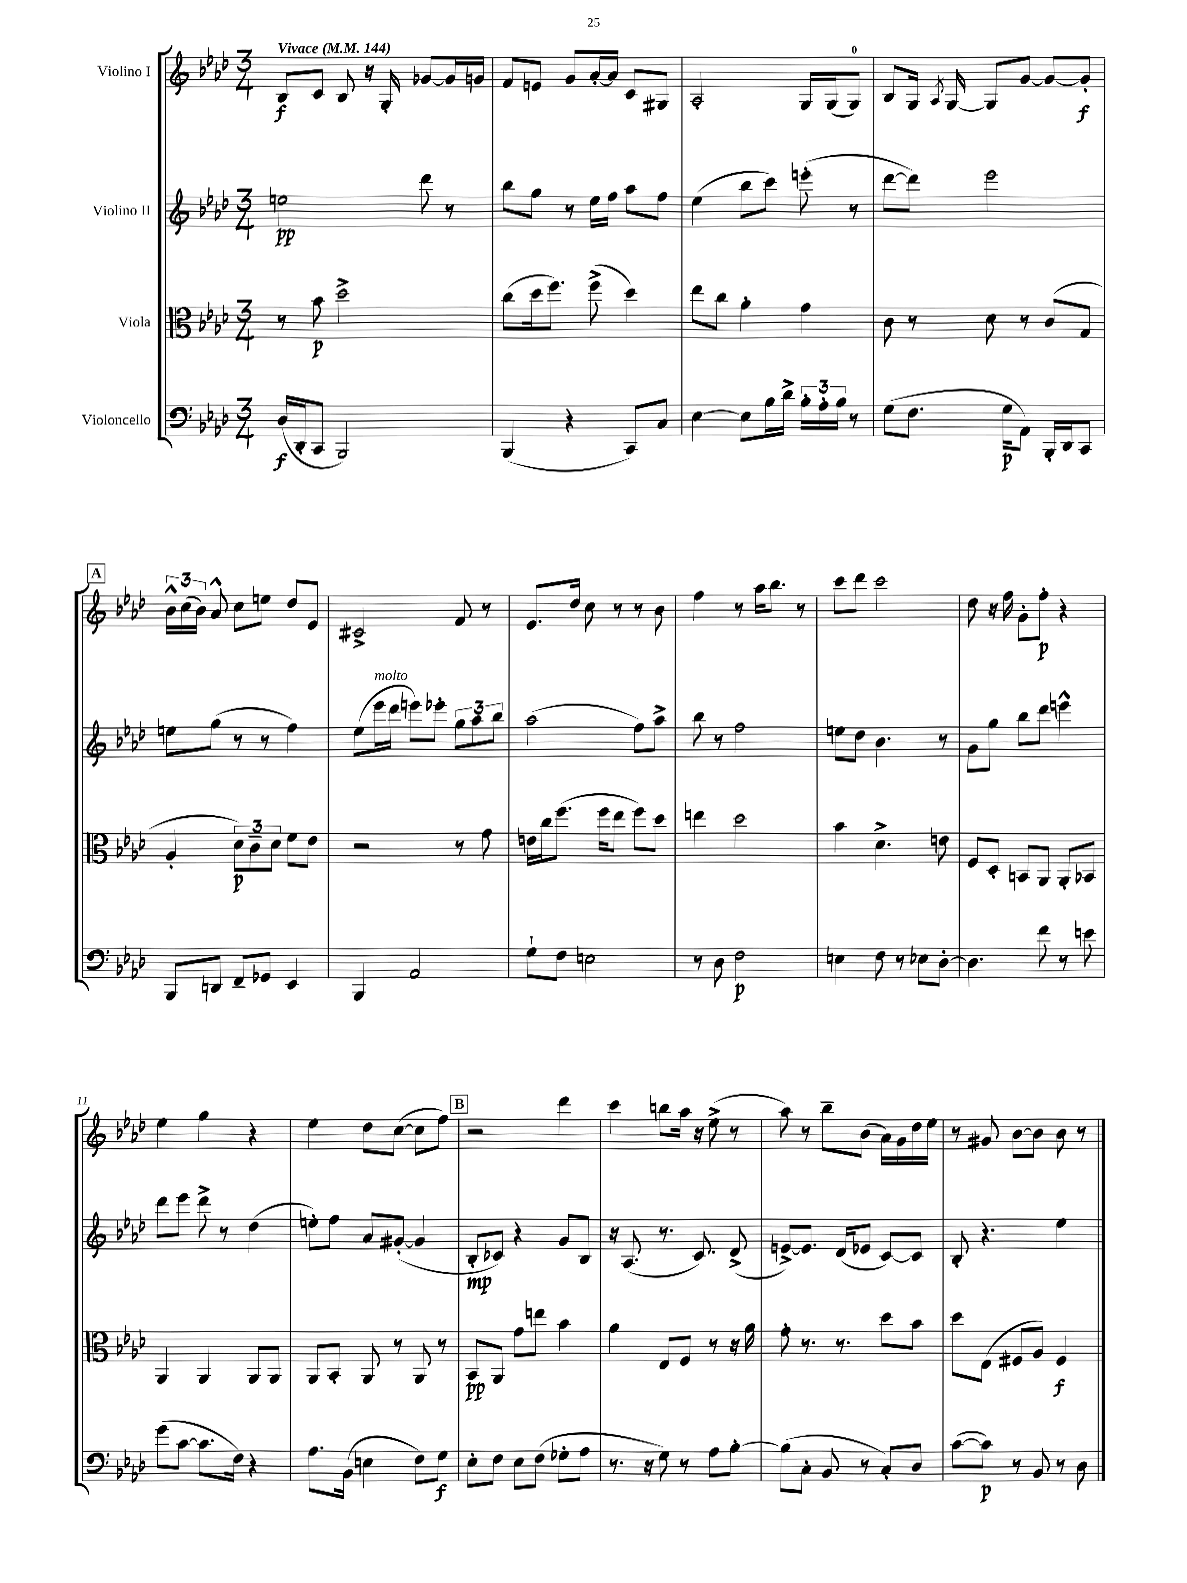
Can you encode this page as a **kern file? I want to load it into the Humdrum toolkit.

**kern	**kern	**kern	**kern
*staff4	*staff3	*staff2	*staff1
*clefF4	*clefC3	*clefG2	*clefG2
*k[b-e-a-d-]	*k[b-e-a-d-]	*k[b-e-a-d-]	*k[b-e-a-d-]
*M3/4	*M3/4	*M3/4	*M3/4
*MM144	*MM144	*MM144	*MM144
(16D-/LL	8r	2ee\	8B-/L
16DD-'/J	.	.	.
8CC/J	8b-\	.	8c/J
2BBB-/)	2dd-^\	.	8B-/
.	.	.	16r
.	.	.	16G'/
.	.	8ddd-\	[8g-/L
.	.	8r	16g-/]L
.	.	.	16g/JJ
=	=	=	=
(4BBB-/	(8cc\L	8bb-\L	8f/L
.	16dd-\k	8gg\J	8e/J
.	8.ff\J)	.	.
4r	.	8r	8g/L
.	(8ff^\	16ee-\LL	[16a-'/L
.	.	16ff\JJ	16a-/]JJ
8CC/L)	4dd-\)	8aa-\L	8c/L
8C/J	.	8ff\J	8G#/J
=	=	=	=
[4E-\	8ee-\L	(4ee-\	2A-'/
.	8cc\J	.	.
8E-\]L	4a-'\	8bb-\L	.
16B-\L	.	8ccc\J)	.
16d-^\JJ	.	.	.
24B-'\LL	4g\	(8eee'\	16G/LL
24A-'\	.	.	.
.	.	.	(16G/J
24B-\JJ	.	.	.
8r	.	8r	8G/J)
=	=	=	=
(8G\L	8c\	[8ddd-\L	8B-/L
8.F\J	8r	8ddd-\]J)	16G/Jk
.	.	.	8qA-/
.	.	.	[16G/
.	8d-\	2eee-\	8G/]L
16G\LK	.	.	.
8AA-\J)	8r	.	[8g/J
16BBB-'/LL	(8c/L	.	8g/_L
16DD-/J	.	.	.
8CC/J	8G/J	.	8g'/]J
=	=	=	=
8BBB-/L	4A-'/	8ee\L	24b-^^\LL
.	.	.	(24cc\
.	.	.	24b-\JJ)
8DD/J	.	(8gg\J	8a-^^/
8FF~/L	12d-\L)	8r	8cc\L
.	12c~\	.	.
8GG-/J	.	8r	8ee\J
.	12d-\J	.	.
4EE-/	8f\L	4ff\)	8dd-/L
.	8e-\J	.	8e-/J
=	=	=	=
4BBB-/	2r	(8ee-\L	2c#^/
.	.	16eee-\L	.
.	.	16ddd-\JJ	.
2AA-/	.	8eee\L)	.
.	.	8eee-'\J	.
.	8r	12gg\L	8f/
.	.	12aa-\	.
.	8g\	.	8r
.	.	12bb-\J	.
=	=	=	=
8G`\L	16e\LL	(2aa-\	8.e-/L
.	16cc\J	.	.
8F\J	(8.ff\J	.	.
.	.	.	16dd-/Jk
2E\	.	.	8cc\
.	16ff\LK	.	.
.	8ee-\J	.	8r
.	8ff\L)	8ff\L)	8r
.	8dd-\J	8aa-^\J	8b-\
=	=	=	=
8r	4ee\	8bb-\	4ff\
8D-\	.	8r	.
2F\	2dd-\	2ff\	8r
.	.	.	16aa-\LK
.	.	.	8.bb-\J
.	.	.	8r
=	=	=	=
4E\	4b-\	8ee\L	8ccc\L
.	.	8dd-\J	8ddd-\J
8F\	4.d-^\	4.b-\	2ccc\
8r	.	.	.
8E-\L	.	.	.
[8D-'\J	8e\	8r	.
=	=	=	=
4.D-\]	8F/L	8g\L	8dd-\
.	8D-'/J	8gg\J	16r
.	.	.	16ff\
.	8BB/L	8bb-\L	8g'\L
8f\	8AA-/J	8ddd-\J	8ff'\J
8r	8AA-'/L	4eee^^\	4r
8e\	8BB-/J	.	.
=	=	=	=
(8g\L	4AA-/	8ddd-\L	4ee-\
[8c\J	.	8eee-\J	.
8.c\]L	4AA-/	8ddd-^\	4gg\
.	.	8r	.
16F\Jk)	.	.	.
4r	8AA-/L	(4dd-\	4r
.	8AA-/J	.	.
=	=	=	=
8.A-\L	8AA-/L	8ee'\L)	4ee-\
.	8BB-'/J	8ff\J	.
(16BB-\Jk	.	.	.
4E\	8AA-/	8a-/L	8dd-\L
.	8r	([8g#'/J	([8cc\J
8F\L)	8AA-/	4g#/]	8cc\]L
8G\J	8r	.	8ff\J)
=	=	=	=
8E-'\L	8BB-/L	8B-'/L	2r
8F\J	8AA-/J	8c-/J)	.
8E-\L	8g\L	4r	.
(8F\J	8ee\J	.	.
8G-'\L	4b-\	8g/L	4ddd-\
8A-\J	.	8B-/J	.
=	=	=	=
8.r	4a-\	16r	4ccc\
.	.	(8.A-/	.
16r	.	.	.
8G\)	8E-/L	8.r	8bb\L
8r	8F/J	.	16aa-\Jk
.	.	8.c/)	16r
8A-\L	8r	.	(8ee-^\
[8B-'\J	16r	(8d-^/	8r
.	16a-\	.	.
=	=	=	=
(8B-\]L	8g'\	[8e^/L)	8aa-\)
8C'\J	8.r	8.e/]J	8r
8BB-/	.	.	8bb-~\L
.	8.r	(16d-/LK	.
8r	.	8e-/J	(8b-\J
8C'/L)	8dd-\L	[8c/L)	16a-\LL)
.	.	.	16g\
8D-/J	8b-\J	8c/]J	16dd-\
.	.	.	16ee-\JJ
=	=	=	=
([8c\L	8dd-\L	8B-'/	8r
8c\]J)	(8E-\J	4.r	8g#/
8r	8F#/L	.	[8b-\L
8BB-/	8A-/J)	.	8b-\]J
8r	4F#/	4ee-\	8b-\
8D-\	.	.	8r
==	==	==	==
*-	*-	*-	*-
